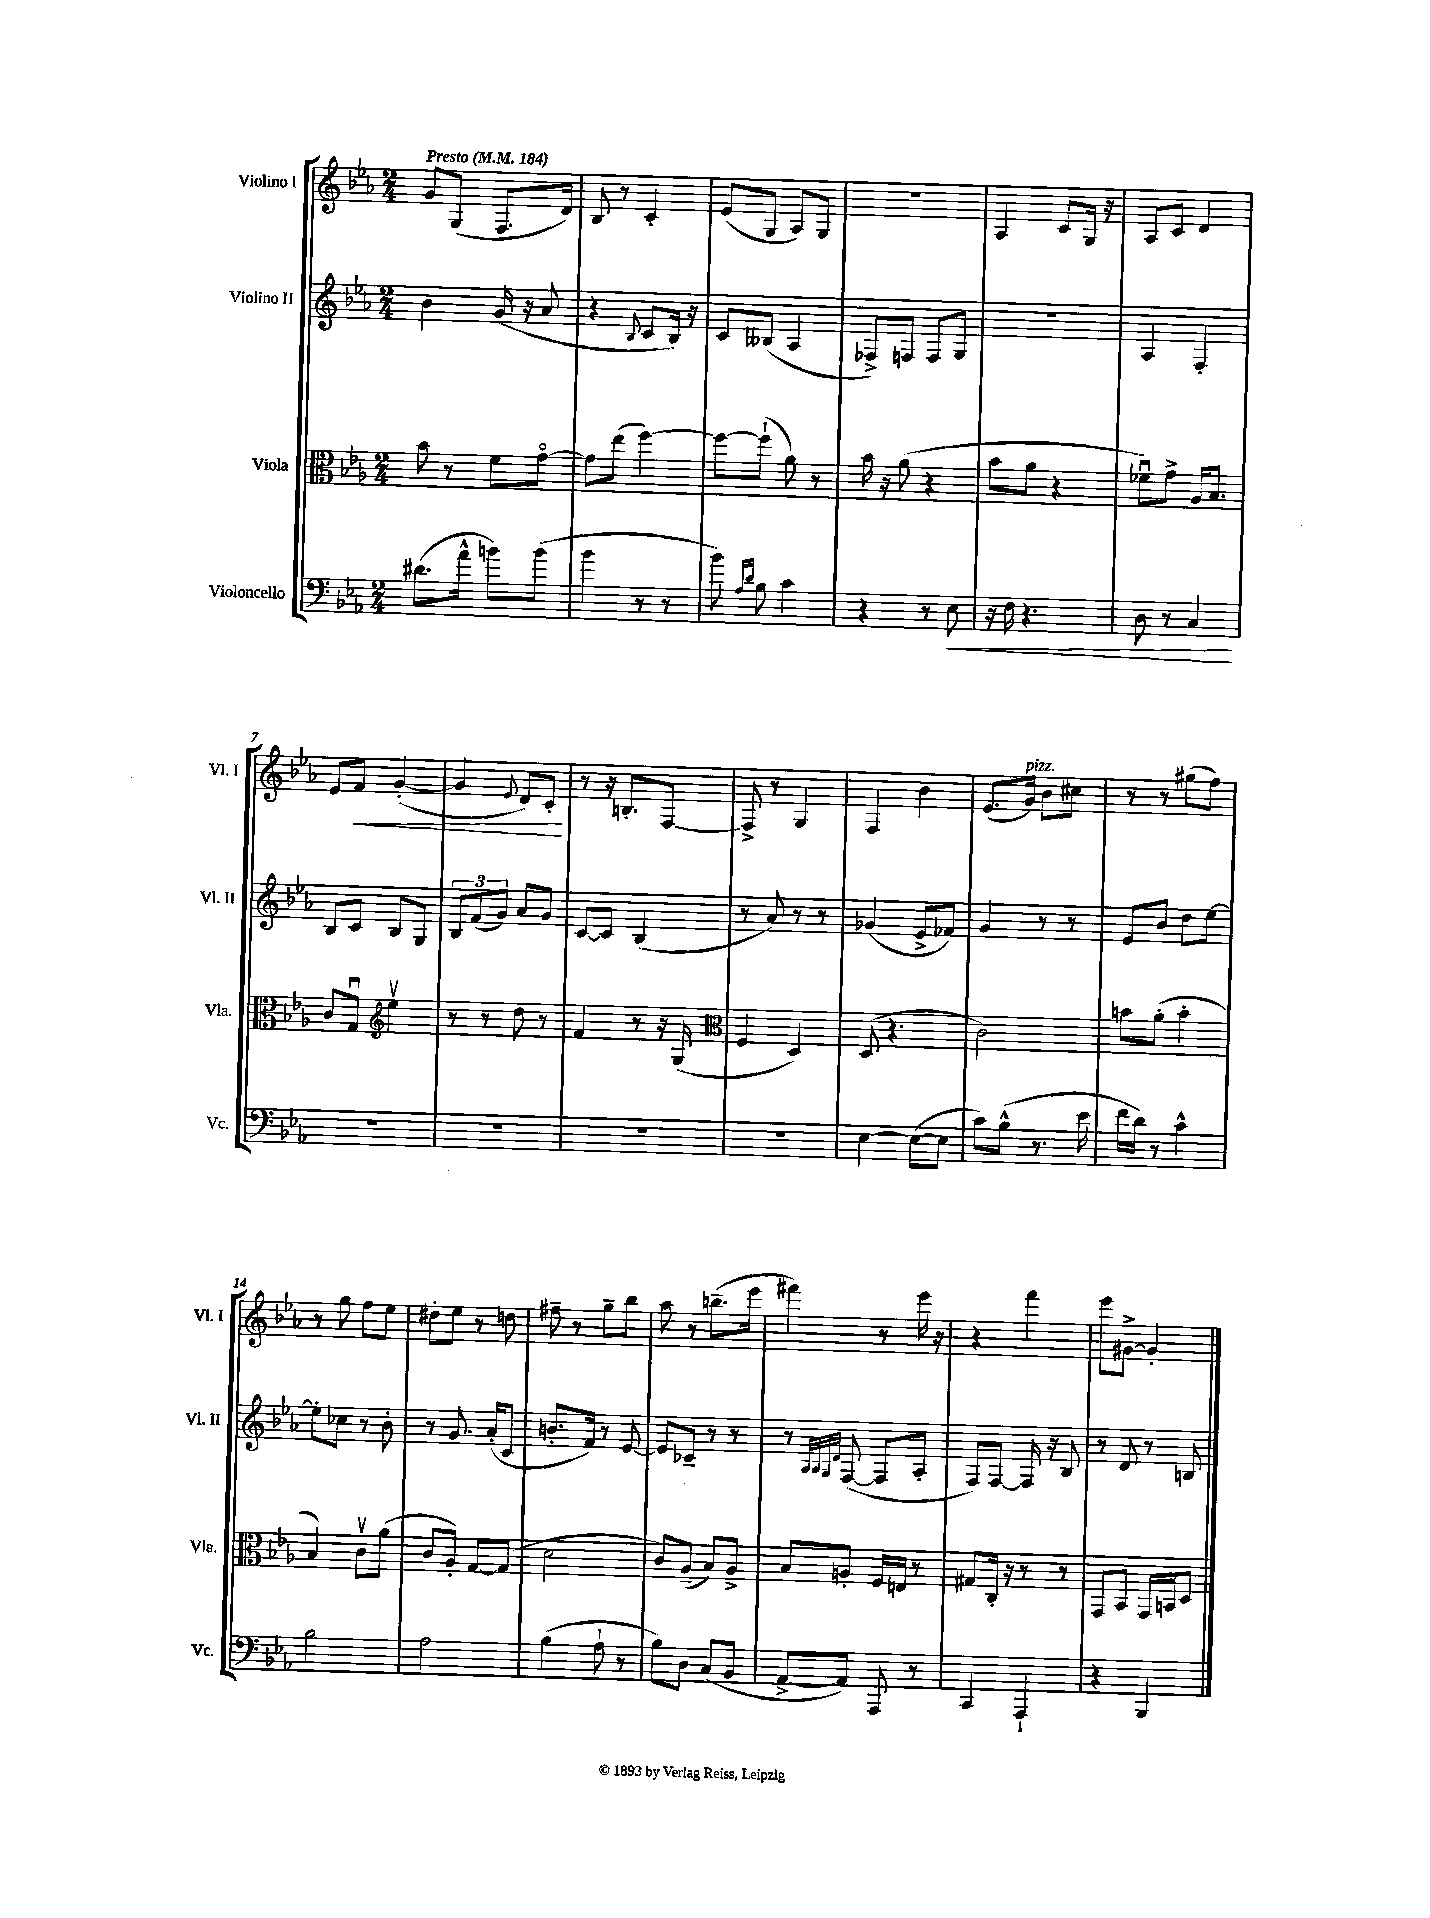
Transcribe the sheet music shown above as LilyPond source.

<<
\new StaffGroup <<
\new Staff = "s0" \with { instrumentName = "Violino I" shortInstrumentName = "Vl. I" } {
    \clef treble \key ees \major \numericTimeSignature \time 2/4 \tempo "Presto" 4 = 184
    g'8 g8( f8. d'16) |
    bes8 r8 c'4-. |
    ees'8( g8 aes8) g8 |
    R2 |
    aes4 c'8 g16 r16 |
    aes8 c'8 d'4 |
    ees'8 f'8\< g'4~-.( |
    g'4 \appoggiatura { ees'8 } d'8) c'8-.\! |
    r8 r16 b8.-. f8~ |
    f8-> r8 g4 |
    f4 bes'4 |
    ees'8.( g'16^\markup { \italic "pizz." }) bes'8 cis''8 |
    r8 r8 gis''8( f''8) |
    r8 g''8 f''8 ees''8 |
    dis''8-. ees''8 r8 d''8 |
    fis''8-- r8 g''8-- bes''8 |
    aes''8 r8 b''8.--( ees'''16 |
    fis'''4) r8 ees'''16 r16 |
    r4 f'''4 |
    ees'''8 gis'8~-> gis'4-. \bar "|." |
}
\new Staff = "s1" \with { instrumentName = "Violino II" shortInstrumentName = "Vl. II" } {
    \clef treble \key ees \major \numericTimeSignature \time 2/4
    bes'4 g'16( r16 aes'8 |
    r4 \appoggiatura { bes8 } c'8 bes16) r16 |
    c'8 beses8( aes4 |
    fes8->) f8 f8 g8 |
    R2 |
    aes4 f4-. |
    bes8 c'8 bes8 g8 |
    \tuplet 3/2 { bes8 f'8( g'8) } aes'8 g'8 |
    c'8~ c'8 bes4( |
    r8 aes'8) r8 r8 |
    ges'4( ees'8-> fes'8) |
    g'4 r8 r8 |
    ees'8 bes'8 d''8 ees''8~ |
    ees''8-. ces''8 r8 bes'8-. |
    r8 g'8. aes'16-.( c'8 |
    b'8.-. f'16) r8 ees'8~ |
    ees'8 ces'8-- r8 r8 |
    r8 \grace { aes32 aes32 g32 d'32 } f8~( f8 aes8-. |
    f8) f8~ f16 r16 bes8 |
    r8 d'8 r8 b8 \bar "|." |
}
\new Staff = "s2" \with { instrumentName = "Viola" shortInstrumentName = "Vla." } {
    \clef alto \key ees \major \numericTimeSignature \time 2/4
    bes'8 r8 f'8 g'8~\flageolet |
    g'8 ees''8( f''4~) |
    f''8~ f''8-!( aes'8) r8 |
    bes'16 r16 aes'8( r4 |
    bes'8 aes'8 r4 |
    fes'8\downbow) g'8-> aes16 bes8. |
    c'8 g8\downbow \clef treble ees''4\upbow |
    r8 r8 d''8 r8 |
    f'4 r8 r16 g16( |
    \clef alto f4 d4) |
    d8( r4. |
    c'2) |
    b'8 aes'8-.( b'4-. |
    bes4) c'8\upbow aes'8( |
    c'8 aes8-.) g8~ g8( |
    d'2 |
    c'8) aes8--( bes8) aes8-> |
    bes8 a8-. f16 e16 r8 |
    gis8 c16-. r16 r8 r8 |
    g,8 bes,8 g,16 b,16 d8 \bar "|." |
}
\new Staff = "s3" \with { instrumentName = "Violoncello" shortInstrumentName = "Vc." } {
    \clef bass \key ees \major \numericTimeSignature \time 2/4
    dis'8.( aes'16-^ b'8) b'8( |
    bes'4 r8 r8 |
    bes'8) \grace { aes16 d'16 } bes8 c'4 |
    r4 r8 ees8\< |
    r16 f16 r4. |
    d8 r8 c4\! |
    R2 |
    R2 |
    R2 |
    R2 |
    ees4~ ees8~( ees8 |
    c'8) bes8-^( r8. ees'16 |
    f'16 d'16) r8 c'4-^ |
    bes2 |
    aes2 |
    bes4( aes8-! r8 |
    bes8) d8 c8( bes,8 |
    aes,8~-> aes,8) aes,,8 r8 |
    c,4 aes,,4-! |
    r4 bes,,4 \bar "|." |
}
>>
>>
